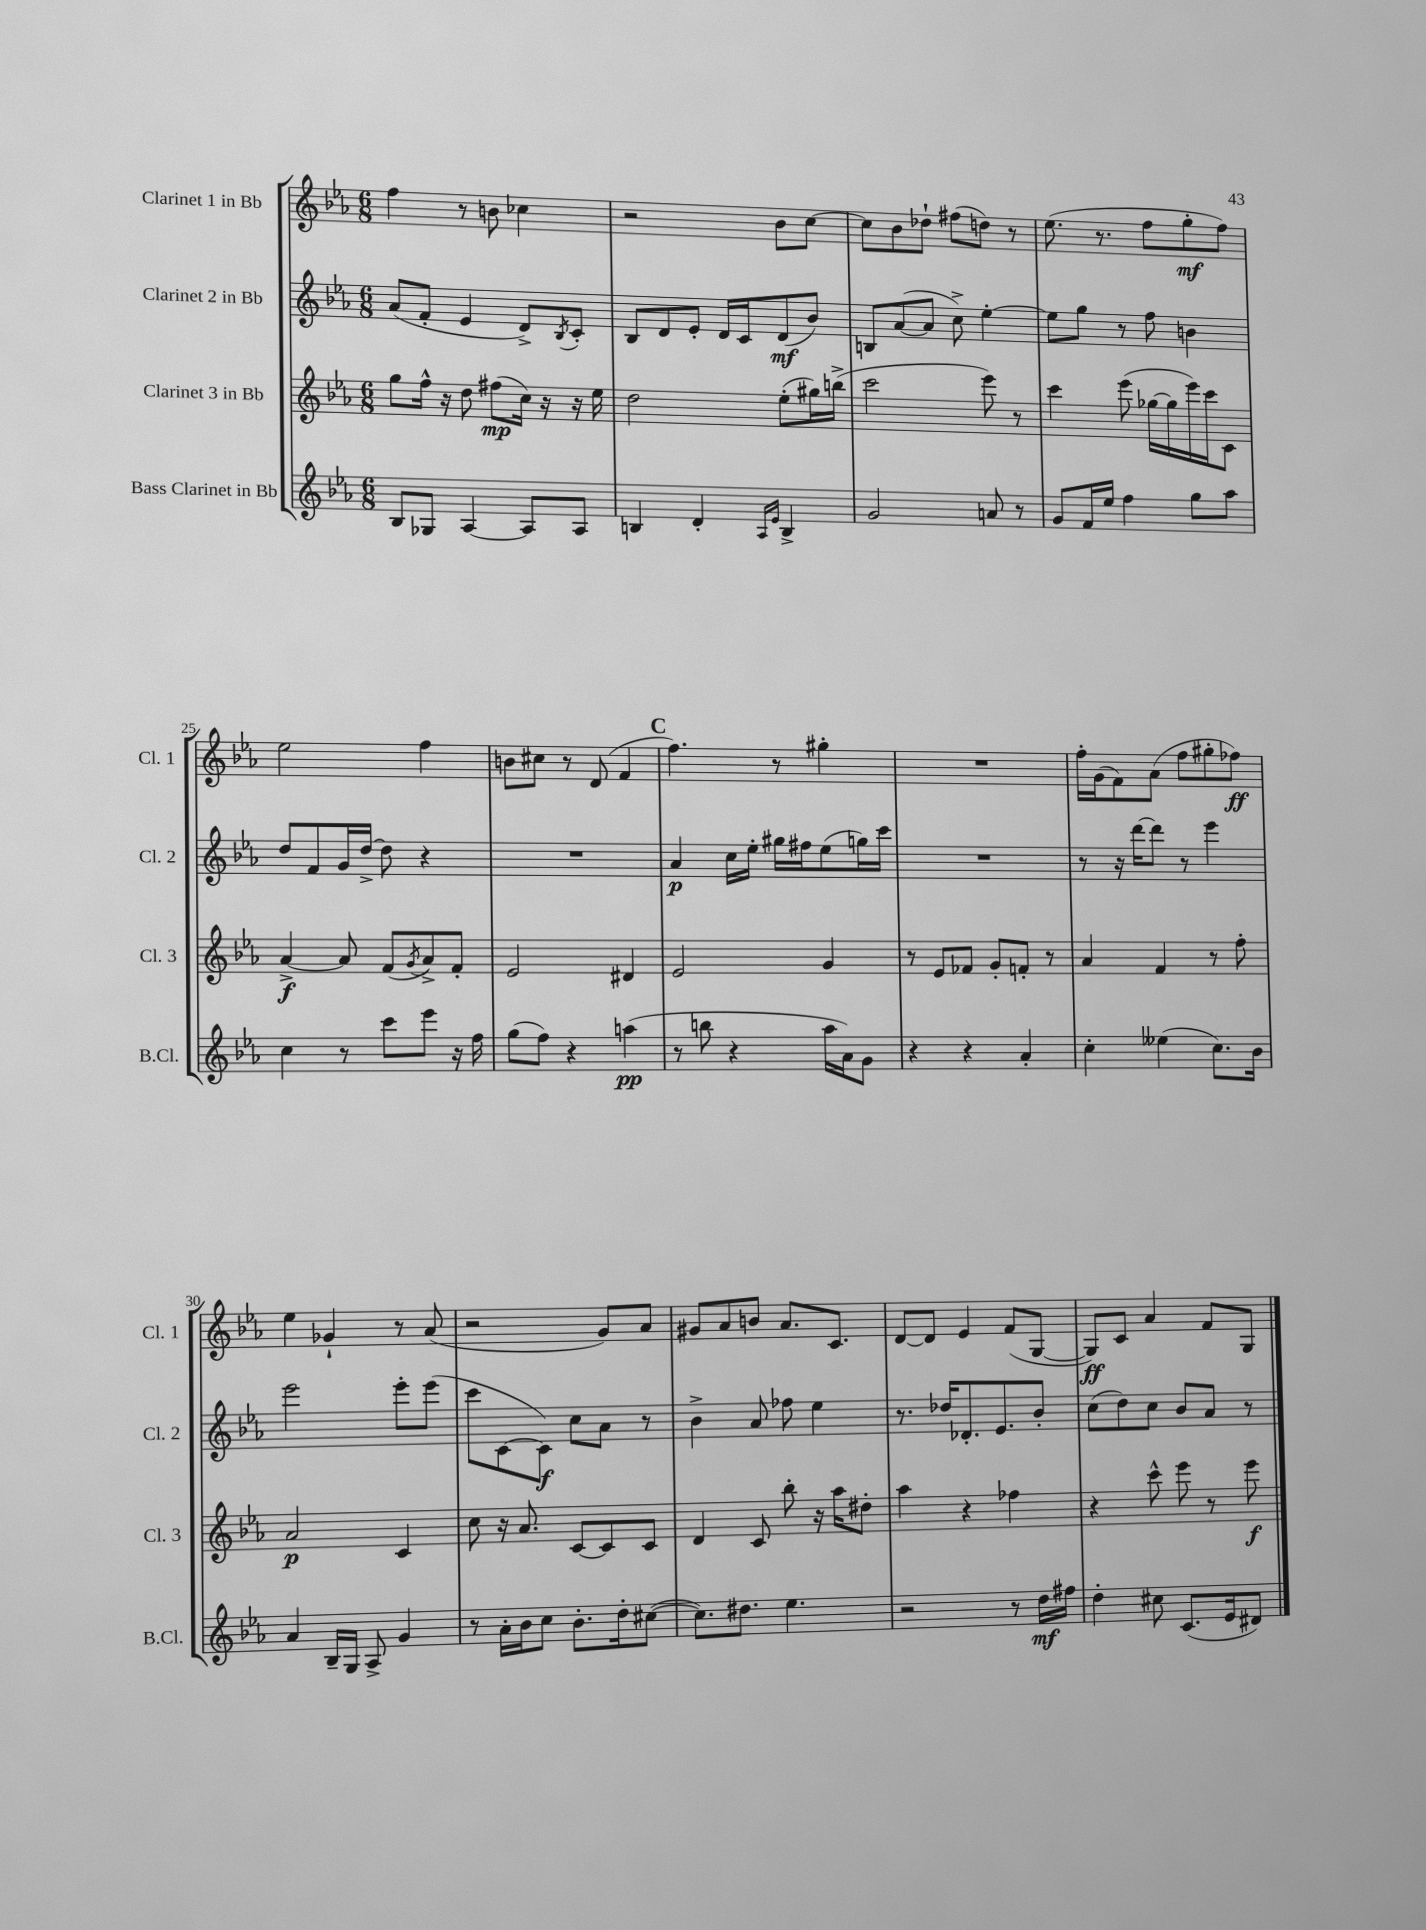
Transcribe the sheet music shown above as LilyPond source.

<<
\new StaffGroup <<
\new Staff = "s0" \with { instrumentName = "Clarinet 1 in Bb" shortInstrumentName = "Cl. 1" } {
    \clef treble \key ees \major \numericTimeSignature \time 6/8
    f''4 r8 b'8 ces''4 |
    r2 bes'8 c''8~ |
    c''8 bes'8 des''8-! fis''8( d''8) r8 |
    ees''8.( r8. f''8 g''8-.\mf f''8) |
    ees''2 f''4 |
    b'8 cis''8 r8 d'8( f'4 |
    \mark \markup { \bold "C" } f''4.) r8 gis''4-. |
    R2. |
    f''16-. g'16( f'8) aes'8( f''8 gis''8-. fes''8\ff) |
    ees''4 ges'4-! r8 aes'8( |
    r2 g'8) aes'8 |
    gis'8 aes'8 b'8 aes'8. c'8. |
    d'8~ d'8 ees'4 f'8( g8~ |
    g8\ff) c'8 aes'4 f'8 g8 \bar "|." |
}
\new Staff = "s1" \with { instrumentName = "Clarinet 2 in Bb" shortInstrumentName = "Cl. 2" } {
    \clef treble \key ees \major \numericTimeSignature \time 6/8
    aes'8( f'8-. ees'4 d'8->) \acciaccatura { bes8 } c'8-. |
    bes8 d'8 ees'8-. d'16 c'16 d'8\mf( bes'8) |
    b8 aes'8~( aes'8 c''8->) ees''4~-. |
    ees''8 g''8 r8 f''8 b'4 |
    d''8 f'8 g'16 d''16~-> d''8 r4 |
    R2. |
    \mark \markup { \bold "C" } aes'4\p c''16 ees''16-. gis''16 fis''16 ees''8( g''16) c'''16 |
    R2. |
    r8 r16 d'''16~ d'''8 r8 ees'''4 |
    ees'''2 ees'''8-. ees'''8( |
    c'''8 c'8~ c'8\f) c''8 aes'8 r8 |
    bes'4-> aes'8 fes''8 ees''4 |
    r8. des''16 des'8.-. ees'8. bes'8-. |
    c''8( d''8) c''8 bes'8 aes'8 r8 \bar "|." |
}
\new Staff = "s2" \with { instrumentName = "Clarinet 3 in Bb" shortInstrumentName = "Cl. 3" } {
    \clef treble \key ees \major \numericTimeSignature \time 6/8
    g''8 f''16-^ r16 d''8 fis''8\mp( c''16) r16 r16 ees''16 |
    d''2 ees''8-.( gis''16) b''16->( |
    c'''2 ees'''8) r8 |
    c'''4 ees'''8( ges''16~ ges''16 ees'''16) c'''16 c'8 |
    aes'4~->\f aes'8 f'8( \acciaccatura { g'8 } aes'8->) f'8-. |
    ees'2 dis'4 |
    \mark \markup { \bold "C" } ees'2 g'4 |
    r8 ees'8 fes'8 g'8-. f'8-. r8 |
    aes'4 f'4 r8 f''8-. |
    aes'2\p c'4 |
    c''8 r16 aes'8. c'8~ c'8 c'8 |
    d'4 c'8 bes''8-. r16 aes''16 dis''8-. |
    aes''4 r4 fes''4 |
    r4 c'''8-^ ees'''8 r8 ees'''8\f \bar "|." |
}
\new Staff = "s3" \with { instrumentName = "Bass Clarinet in Bb" shortInstrumentName = "B.Cl." } {
    \clef treble \key ees \major \numericTimeSignature \time 6/8
    bes8 ges8 aes4~ aes8 aes8 |
    b4 d'4-. \grace { aes16 ees'16 } b4-> |
    g'2 a'8 r8 |
    g'8 f'16 ees''16 f''4 g''8 aes''8 |
    c''4 r8 c'''8 ees'''8 r16 f''16 |
    g''8( f''8) r4 a''4\pp( |
    \mark \markup { \bold "C" } r8 b''8 r4 aes''16 aes'16) g'8 |
    r4 r4 aes'4-. |
    c''4-. eeses''4( c''8.) bes'16 |
    aes'4 bes16-- g16 aes8-> g'4 |
    r8 aes'16-. bes'16 c''8 bes'8.-. d''16-. cis''8~( |
    cis''8.) dis''8. ees''4. |
    r2 r8 d''16\mf fis''16 |
    d''4-. cis''8 c'8.( ees'16 dis'8) \bar "|." |
}
>>
>>
\layout { \context { \Score currentBarNumber = #21 \override BarNumber.break-visibility = ##(#f #t #t) barNumberVisibility = #(every-nth-bar-number-visible 5) } }
